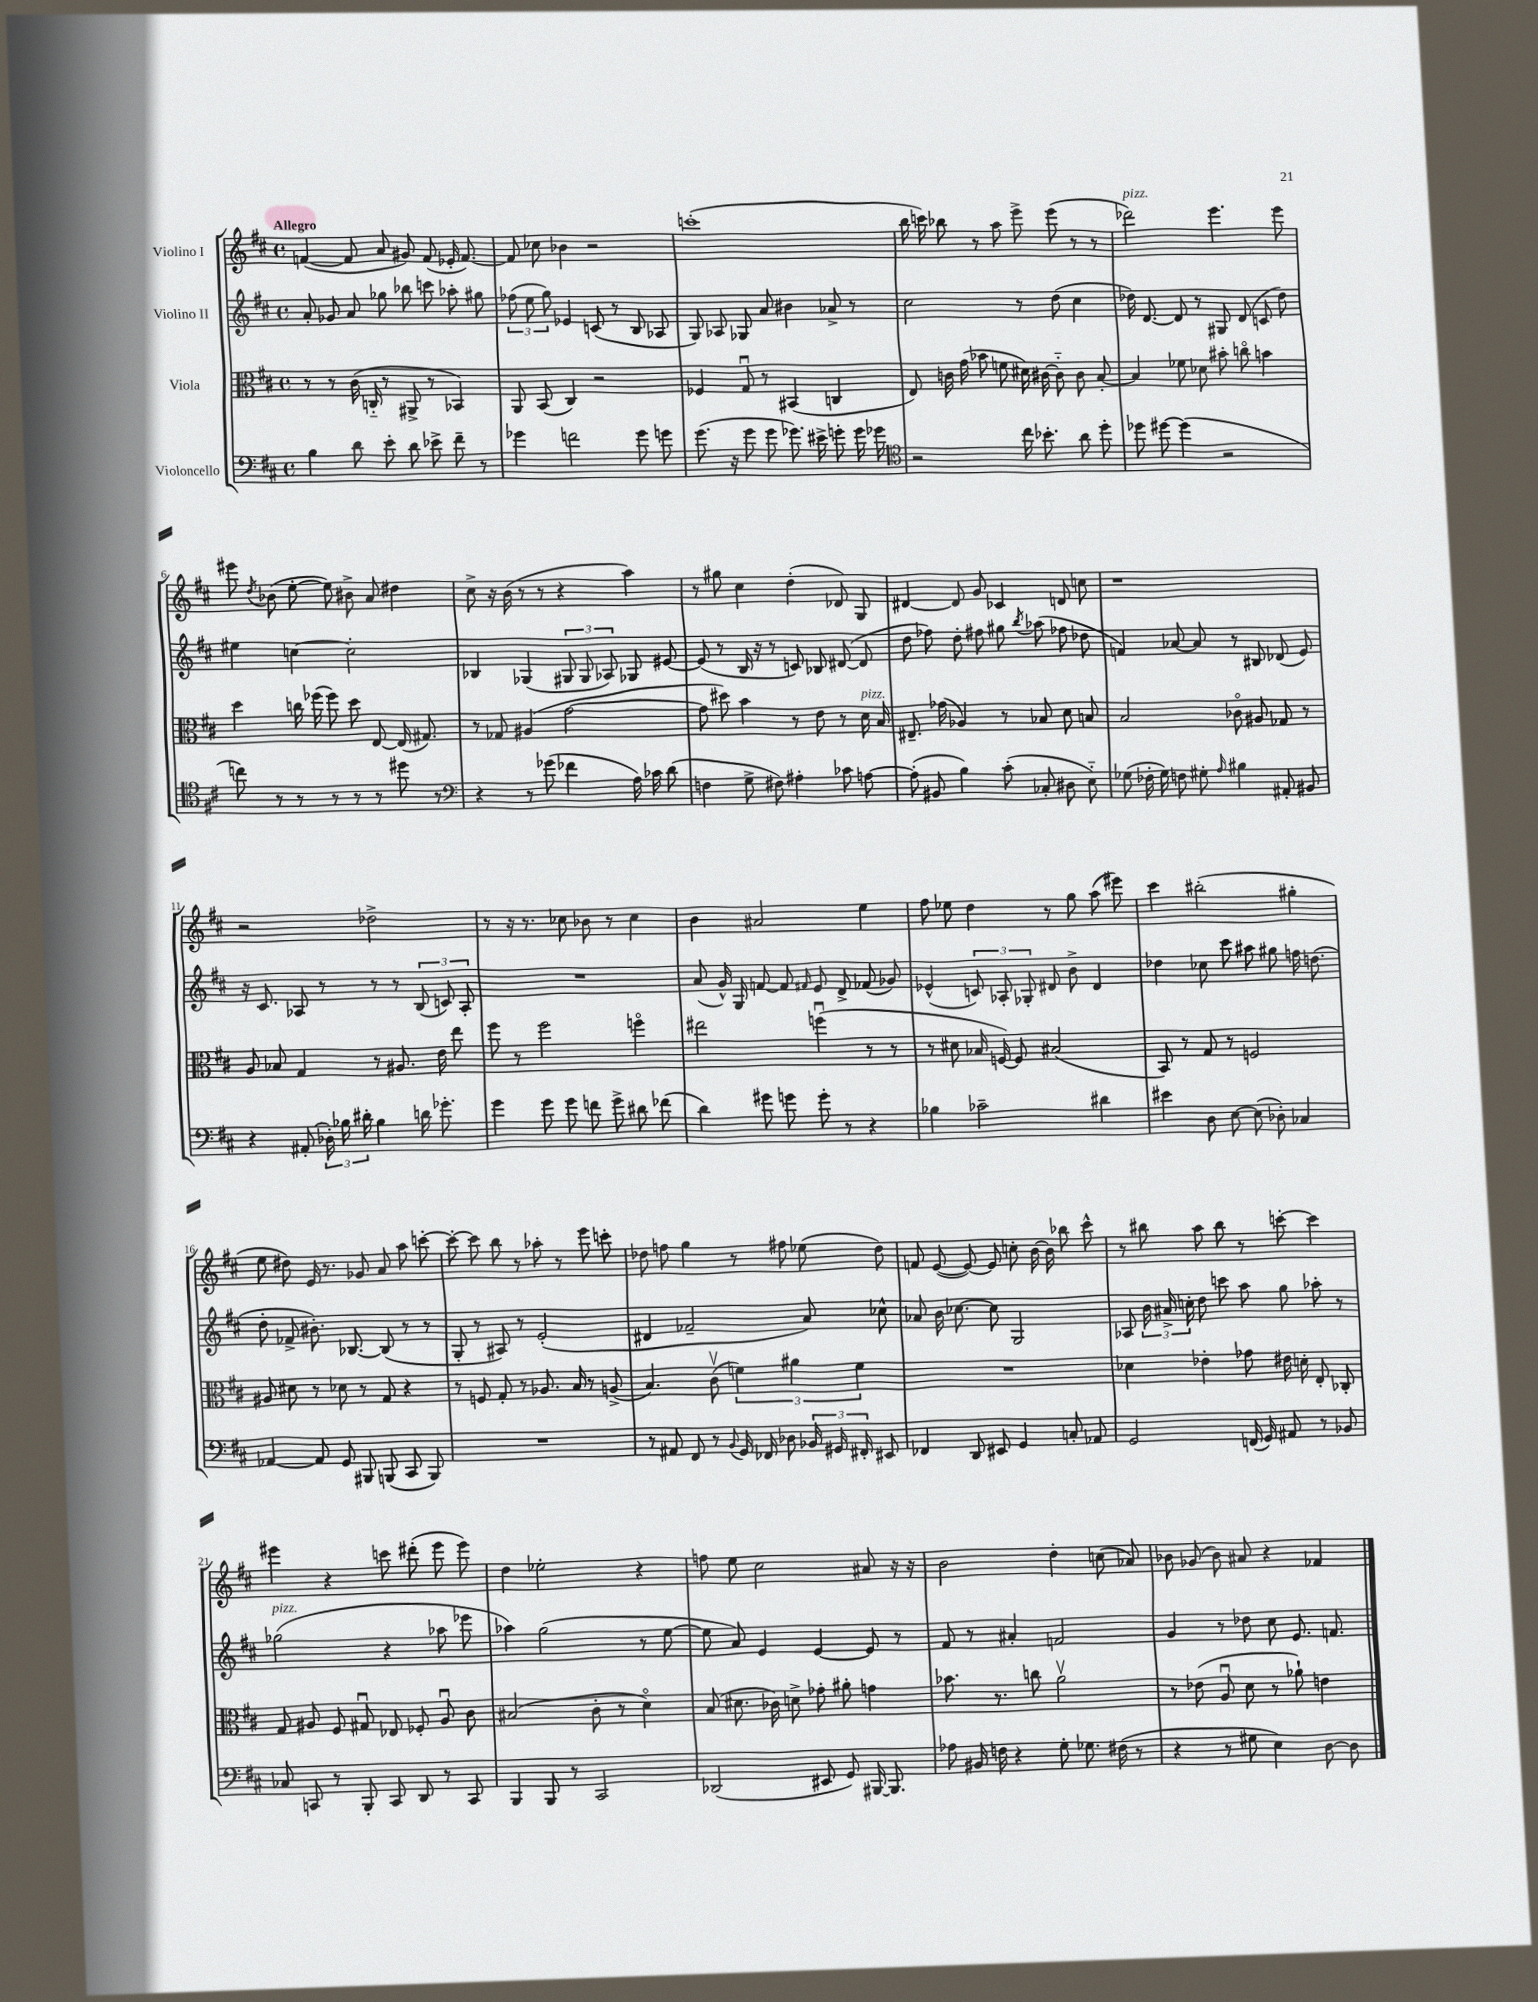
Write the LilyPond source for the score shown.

<<
\new StaffGroup <<
\new Staff = "s0" \with { instrumentName = "Violino I" } {
    \clef treble \key d \major \defaultTimeSignature \time 4/4 \tempo "Allegro"
    \autoBeamOff f'4~( f'8 a'8 gis'8) f'8( ees'16-. f'8.~) |
    f'8 ces''8 bes'4 r2 |
    c'''1-.( |
    b''16 c'''16) bes''8 r8 a''8 e'''8-> e'''8( r8 r8 |
    des'''2^\markup { \italic "pizz." }) e'''4. e'''8 |
    eis'''8 \acciaccatura { d''8 } bes'8( e''8~-. e''8) bis'8-> a'8 dis''4 |
    cis''8-> r16 b'16( r8 r8 r4 a''4) |
    r8 gis''8 cis''4 d''4-.( des'8) g8 |
    dis'4~ dis'8 g'8 ces'4 d'8 c''8 |
    r1 |
    r2 des''2-> |
    r8 r16 r8. ces''8 bes'8 r8 ces''4 |
    b'4 ais'2 e''4 |
    fis''8 ees''8 d''4 r8 g''8 a''8( eis'''8) |
    cis'''4 bis''2-.( gis''4-. |
    e''8 dis''8) e'16 r8. ges'8 a'8 a''8 c'''8~-. |
    c'''8~-. c'''8 b''8 r8 aes''8-. r8 e'''8 c'''8-. |
    des''8 f''8 g''4 r8 fis''8 ees''8( des''8) |
    f'8 e'8~( e'8~) e'8 c''8-. b'16~ b'16 bes''8 cis'''8-^ |
    r8 bis''8 a''8 bis''8 r8 c'''8~-. c'''4 |
    eis'''4 r4 c'''8 dis'''8-.( eis'''8 eis'''8) |
    d''4 ees''2-. r4 |
    f''8 e''8 cis''2 ais'8 r16 r16 |
    b'2 d''4-. c''8( aes'8) |
    bes'8 ges'8( bes'8) ais'8 r4 fes'4 \bar "|." |
}
\new Staff = "s1" \with { instrumentName = "Violino II" } {
    \clef treble \key d \major \defaultTimeSignature \time 4/4
    \autoBeamOff a'8-. ges'8 a'8 ges''8 bes''8 c'''8 aes''8-. gis''8 |
    \tuplet 3/2 { fes''8( e''8 g''8) } ees'4 c'8( r8 b8 aes8 |
    g8) aes8 ges8 a'8 bis'4 aes'8-> r8 |
    cis''2 r8 d''8( cis''4 |
    des''16) d'8.~ d'8 r8 gis8 d'8( c'8 des''8) |
    eis''4 c''4~ c''2-. |
    bes4 ges4( \tuplet 3/2 { gis8 gis8 aes8) } ges8 eis'8~ |
    eis'8( r8 b16 r16 r8 c'8) bes8 dis'8~( dis'8 |
    d''8 fes''8) d''8-. fis''8 gis''8 \acciaccatura { b''8 } aes''8( fes''8 des''8 |
    f'4) aes'8~ aes'8 r8 bis8 des'8( e'8) |
    r16 cis'8. aes8 r8 r8 r8 \tuplet 3/2 { b8( c'8) aes8-. } |
    R1 |
    a'8( g'16-^) g16 f'8~ f'8 \grace { fis'16 } e'8 d'8-> fes'8( ges'8) |
    ees'4-^( \tuplet 3/2 { c'8) aes8-. ges8-. } dis'8 b'8-> dis'4 |
    des''4 ces''8 cis'''8 ais''8 gis''8 f''16 d''8.( |
    d''8-. fes'8-> bis'8.-.) bes8.~ bes8( r8 r8 |
    g8-. r8 ais8) r8 e'2-.( |
    dis'4 fes'2-- a'8) ces''8-^ |
    aes'8 b'16 ces''8.~ ces''8 g2 |
    aes8 \tuplet 3/2 { b'16 ais'16-> c''16-. } d''8 c'''8 a''8 g''8 aes''8-. r8 |
    ges''2^\markup { \italic "pizz." }( r4 aes''8 ees'''8 |
    aes''4) g''2( r8 e''8~ |
    e''8 a'8) e'4 e'4~ e'8 r8 |
    fis'8 r8 ais'4-. f'2 |
    g'4 r8 des''8 cis''8 e'8. f'8. \bar "|." |
}
\new Staff = "s2" \with { instrumentName = "Viola" } {
    \clef alto \key d \major \defaultTimeSignature \time 4/4
    \autoBeamOff r8 r8 cis'16( c16-_ r8 ais,8-> r8 bes,4) |
    a,8 b,8( cis4) r2 |
    fes4 g8\downbow r8 bis,4( c4 |
    e8) c'16 g'16( bes'8 f'8 dis'16) cis'16~ cis'8-_ cis'8 b8~-. |
    b4 fes'8 des'8 bis'8-. c''8\flageolet b'4 |
    d''4 c''16 fes''16( fes''8) d''8 e8~ e16( gis8.) |
    r8 ges8 ais4( g'2~ |
    g'8 dis''8) b'4 r8 e'8 r8 d'16^\markup { \italic "pizz." } b16 |
    eis8.-- ges'16( aes4) r8 bes8 d'8 b8 |
    b2 ces'8\flageolet ais8 ges8 r8 |
    a8 bes8 g4 r8 ais8. e'16 e''8 |
    fis''8 r8 fis''2 f''4\flageolet |
    eis''2 f''4\downbow( r8 r8 |
    r8 dis'8 bes16 f16~) f8 bis2( |
    b,8) r8 g8 r8 f2 |
    ais8 dis'8 r8 des'8 r8 g8 r4 |
    r8 f8 g8-. r8 aes8. b16 r8 a8->( |
    b4.) cis'8\upbow( \tuplet 3/2 { f'4) ais'4 f'4 } |
    R1 |
    des'4 ees'4-. ges'8 eis'16 d'16-. e8-. ces8-. |
    g8 ais8 fis8 gis8\downbow ees8 fes8-. ais8\downbow cis'8 |
    bis2( cis'8-. r8 d'4\flageolet) |
    b8( dis'8. ces'16) d'8-> ges'8-. ais'8-. g'4 |
    bes'8. r8. c''8 a'2\upbow |
    r8 ees'8( a8\downbow d'8 r8 aes'8-!) e'4 \bar "|." |
}
\new Staff = "s3" \with { instrumentName = "Violoncello" } {
    \clef bass \key d \major \defaultTimeSignature \time 4/4
    \autoBeamOff b4 d'8 e'8-. d'8 ees'8-> fis'8-- r8 |
    ges'4 f'2 ges'8 g'8 |
    g'8.( r16 g'8 g'8 ges'8.) eis'16-> g'8-. g'16 ges'16 |
    \clef tenor r2 cis''16 bes'8.-. a'8 d''8-. |
    des''8 dis''8~ dis''4( r2 |
    c''8) r8 r8 r8 r8 r8 dis''8 r8 |
    \clef bass r4 r8 ges'8( fes'4 a16) ces'16 d'8( |
    f4 g8-> fis8) ais4-. ces'8 a8~ |
    a8-.( bis,8 b4) cis'8-.( ces8-. dis8 e8-_) |
    ges8( fes16-. ges16) f8 gis8-. \grace { a16 } bis4 ais,8-. bis,8 |
    r4 ais,8-.( \tuplet 3/2 { des16-.) bes16 dis'16-. } bes4 d'16 ges'8.-. |
    g'4 g'8 g'8 f'8 g'8-> dis'8 fes'8( |
    d'4) gis'8 g'8 g'8-. r8 r4 |
    bes4 ces'2-- dis'4 |
    eis'4 d8 e8~ e8( des8-.) ces4 |
    aes,4~ aes,8 g,8 bis,,8 b,,8( cis,8 b,,8) |
    R1 |
    r8 ais,8 fis,8 r8 \appoggiatura { b,8 } g,16 fes,16 des8 \tuplet 3/2 { bes,16 gis,16 fis,16-. } eis,8 |
    fes,4 d,8 eis,8 g,4 c8-. aes,8 |
    g,2 f,16( g,16) ais,8 r8 bes,8 |
    ces8 c,8 r8 b,,8-. c,8 d,8 r8 c,8 |
    b,,4 b,,8 r8 cis,2 |
    des,2( eis,8 g,8) bis,,16~ bis,,8. |
    aes8 bis,16 f16 r4 g8-. ges8. fis16( r8 |
    r4 r8 gis8 e4) d8~ d8 \bar "|." |
}
>>
>>
